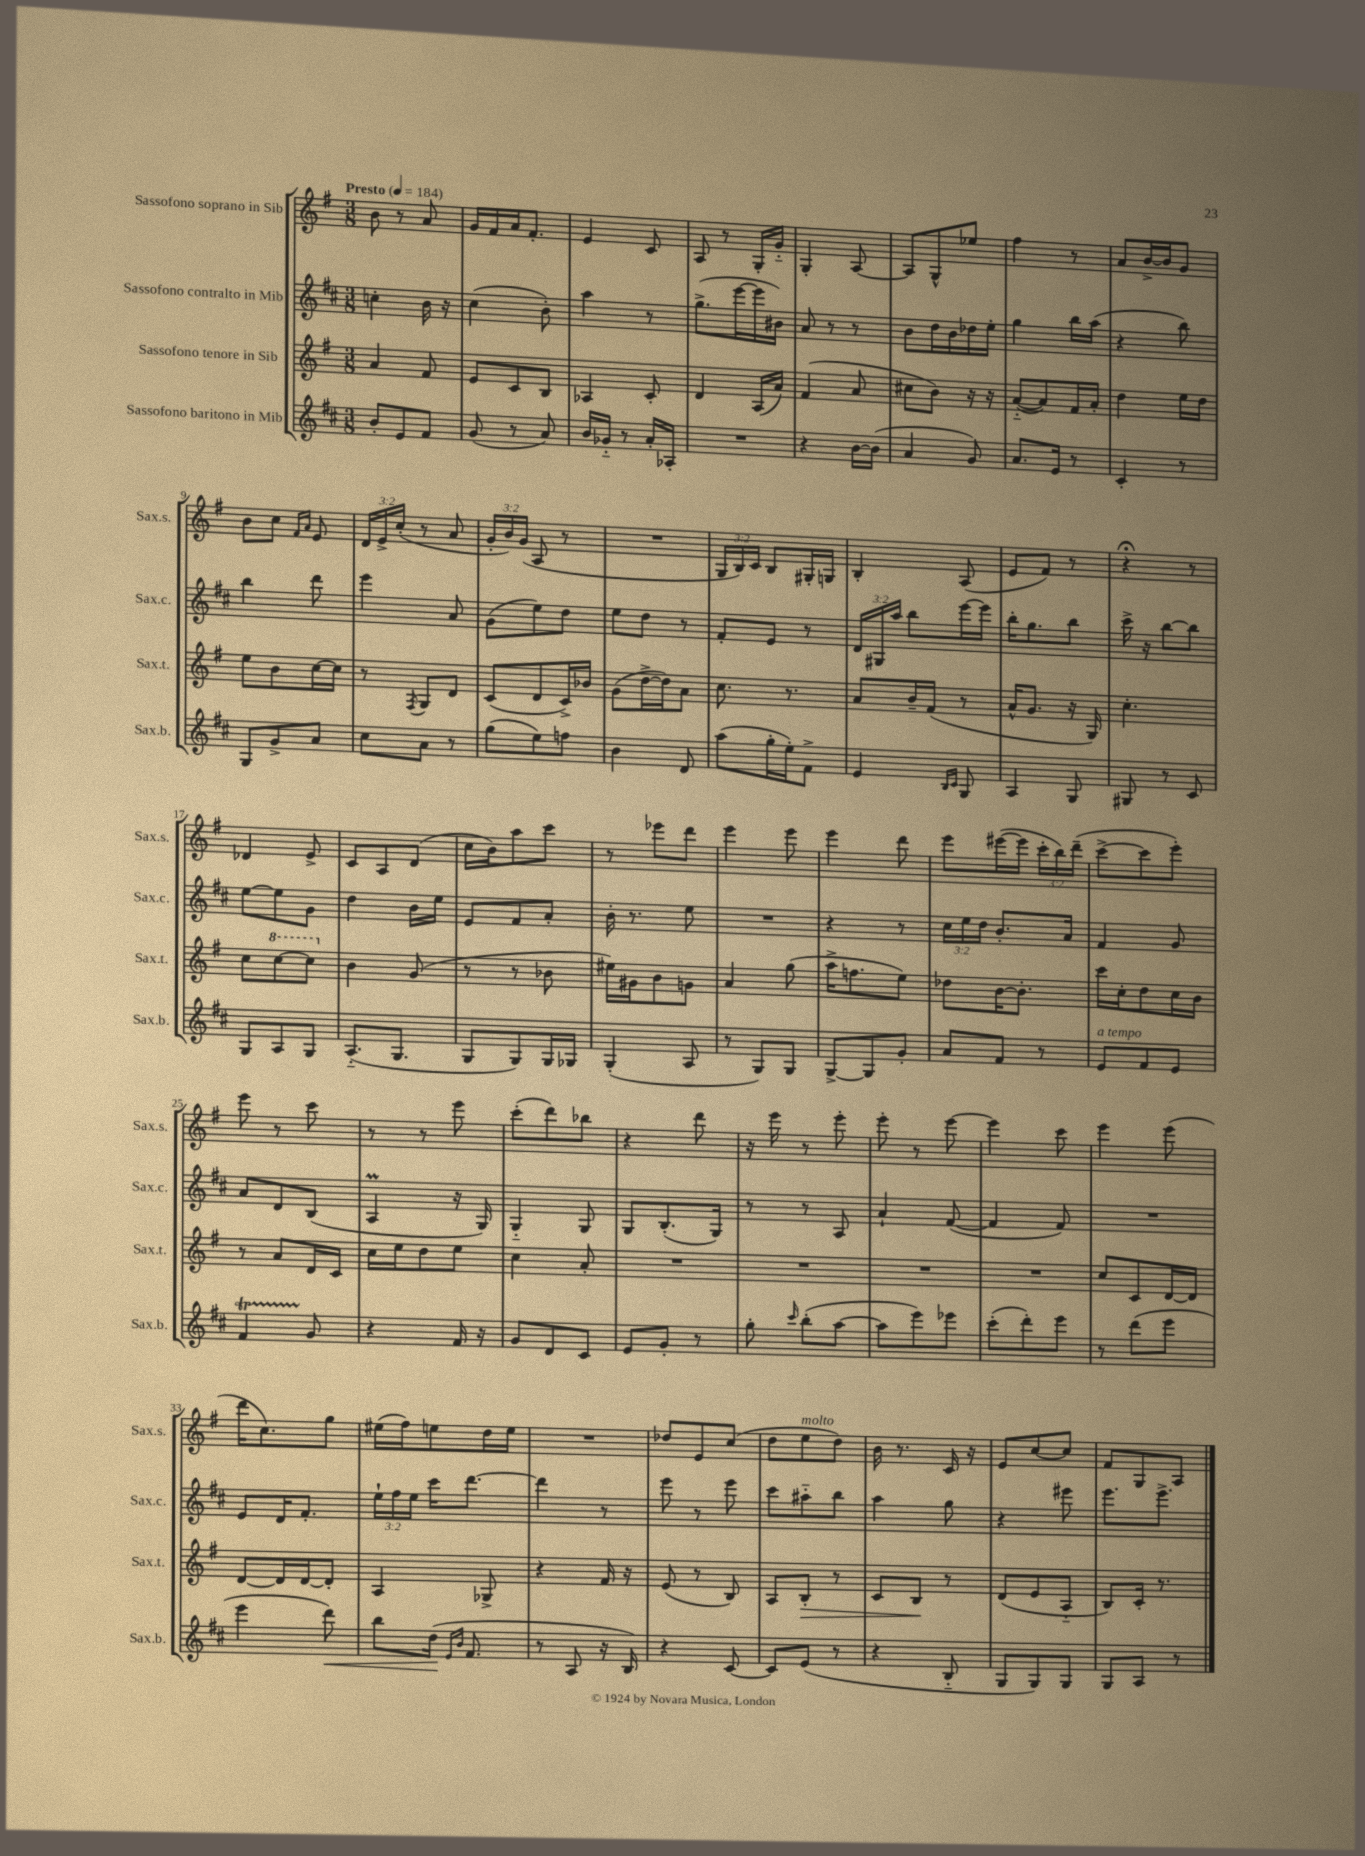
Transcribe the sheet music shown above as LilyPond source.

<<
\new StaffGroup <<
\new Staff = "s0" \with { instrumentName = "Sassofono soprano in Sib" shortInstrumentName = "Sax.s." } {
    \clef treble \key g \major \numericTimeSignature \time 3/8 \override Staff.TupletNumber.text = #tuplet-number::calc-fraction-text \tempo "Presto" 4 = 184
    \autoBeamOff b'8 r8 a'8 |
    g'16[ fis'16 a'16 fis'8.]-. |
    e'4 c'8 |
    a8 r8 g16[-. g'16]-_ |
    g4-. a8~ |
    a8[ g8-^ ees''8] |
    fis''4 r8 |
    a'8[ b'16~-> b'16 g'8] |
    b'8[ c''8] \grace { fis'16[ a'16] } e'8 |
    \tuplet 3/2 { d'16[ e'16-> c''16]-.( } r8 a'8 |
    \tuplet 3/2 { g'16[-. b'16) g'16]( } a8 r8 |
    R4. |
    \tuplet 3/2 { g16[ b16) c'16] } b8[ gis16-. g16] |
    b4-. a8( |
    e'8[ fis'8]) r8 |
    r4\fermata r8 |
    des'4 e'8-> |
    c'8[ a8 d'8]( |
    c''16[ b'16) a''8 c'''8] |
    r8 ees'''8[ d'''8] |
    e'''4 e'''8 |
    e'''4 d'''8 |
    e'''8[ eis'''16~( eis'''16] \tuplet 3/2 { c'''16[-. b''16) d'''16]--( } |
    c'''8[~-> c'''8 e'''8]-.) |
    e'''8 r8 c'''8 |
    r8 r8 e'''8 |
    c'''8[-.( d'''8) bes''8] |
    r4 d'''8 |
    r16 e'''16 r8 e'''8-. |
    e'''8-. r8 e'''8~ |
    e'''4 c'''8 |
    e'''4 e'''8( |
    d'''16[ c''8.) g''8] |
    eis''16[( fis''16) e''8 d''16 e''16] |
    R4. |
    des''8[ e'8 c''8]( |
    d''8[ e''8^\markup { \italic "molto" } d''8]) |
    b'16 r8. c'16 r16 |
    e'8[ c''8~ c''8] |
    fis'8[ g8 a8] \bar "|." |
}
\new Staff = "s1" \with { instrumentName = "Sassofono contralto in Mib" shortInstrumentName = "Sax.c." } {
    \clef treble \key d \major \numericTimeSignature \time 3/8 \override Staff.TupletNumber.text = #tuplet-number::calc-fraction-text
    \autoBeamOff c''4-. b'16 r16 |
    cis''4( b'8-.) |
    a''4 r8 |
    g''8.[->( e'''16~ e'''16 bis'16]) |
    a'8 r8 r8 |
    b'8[ d''16 b'16 des''16 e''16]-. |
    g''4 b''16[ a''16]( |
    r4 b''8) |
    b''4 d'''8 |
    e'''4 a'8 |
    g'8[( e''8) d''8] |
    e''8[ d''8] r8 |
    fis'8[-. e'8] r8 |
    \tuplet 3/2 { d'16[ gis16 a''16] } b''8[ e'''16~ e'''16] |
    b''16[-. g''8. b''8] |
    cis'''16-> r16 b''8[~ b''8] |
    e''8[~ e''8 g'8] |
    d''4 b'16[ e''16] |
    e'8[ fis'8 a'8]-. |
    b'16-. r8. e''8 |
    R4. |
    r4 r8 |
    \tuplet 3/2 { cis''16[ e''16 d''16] } b'8.[-. a'16] |
    fis'4 g'8 |
    a'8[ d'8 b8]( |
    a4\prall r16 g16) |
    g4-_ g8 |
    g8[ b8.-.( g16]) |
    r8 r8 a8 |
    a'4-! fis'8~( |
    fis'4 fis'8) |
    R4. |
    e'8[ d'16 fis'8.]-. |
    \tuplet 3/2 { e''16[-! fis''16 e''16] } cis'''16[ d'''8.]~ |
    d'''4 r8 |
    e'''8 r8 e'''8 |
    cis'''8[ ais''8-_ b''8] |
    a''4 g''8 |
    r4 eis'''8 |
    e'''8.[ e'''8.]-> \bar "|." |
}
\new Staff = "s2" \with { instrumentName = "Sassofono tenore in Sib" shortInstrumentName = "Sax.t." } {
    \clef treble \key g \major \numericTimeSignature \time 3/8
    \autoBeamOff a'4 fis'8 |
    e'8[ c'8 b8] |
    aes4 c'8-. |
    d'4 a16[( a'16]) |
    fis'4( a'8 |
    cis''8[ b'8]) r16 r16 |
    a'8[~-_( a'8) fis'16 a'16]-. |
    d''4 e''16[ d''16] |
    e''8[ b'8 c''16~ c''16] |
    r8 \acciaccatura { fis8 } g8[ d'8] |
    c'8[( d'8 c'16->) bes'16] |
    g'8[( d''16~-> d''16) a'8] |
    c''8. r8. |
    a'8[ b'16-- fis'16]( r8 |
    a'16[-^ g'8.] r16 g16) |
    c''4.-. |
    c''8[ \ottava #1 c'''8~ c'''8] \ottava #0 |
    b'4 g'8( |
    r8 r8 bes'8 |
    eis''16[) gis'16 b'8 g'8] |
    a'4 g''8( |
    a''16[-> f''8. e''8]) |
    des''8[ b'16~ b'8.]-. |
    c'''16[ c''16-. d''8 c''16 b'16] |
    r8 a'8[ d'16 c'16] |
    c''16[ e''16 d''8 e''8] |
    c''4 a'8-. |
    R4. |
    R4. |
    R4. |
    R4. |
    c''8[ c'8 d'16~ d'16] |
    d'8[~ d'16 d'16~ d'8]-. |
    a4 ges8-> |
    r4 fis'16 r16 |
    e'8( r8 b8) |
    a8[ b8]-.\> r8 |
    c'8[ b8]\! r8 |
    d'8[( e'8 a8]-_ |
    b8[) c'16]-. r8. \bar "|." |
}
\new Staff = "s3" \with { instrumentName = "Sassofono baritono in Mib" shortInstrumentName = "Sax.b." } {
    \clef treble \key d \major \numericTimeSignature \time 3/8
    \autoBeamOff b'8[-. e'8 fis'8] |
    g'8( r8 a'8) |
    b'16[ ges'16]-_ r8 a'16[-. aes16]-. |
    R4. |
    r4 b'16[~ b'16]( |
    a'4 g'8) |
    a'8.[ e'16] r8 |
    cis'4-. r8 |
    g8[ g'8-> a'8] |
    cis''8[ a'8] r8 |
    g''8[( e''8) f''8] |
    b'4 d'8 |
    a''8[( g''16-. e''16-.) fis'8]-> |
    e'4 \grace { b16[ cis'16] } g8 |
    a4 g8 |
    gis8 r8 cis'8 |
    g8[ a8 g8] |
    a8.[-_( g8.] |
    g8[ g8) g16 ges16] |
    g4-.( a8 |
    r8 g8[) g8] |
    g8[~-> g8 g'8]-. |
    a'8[ fis'8] r8 |
    e'8[^\markup { \italic "a tempo" } fis'8 e'8] |
    fis'4\startTrillSpan g'8\stopTrillSpan |
    r4 fis'16 r16 |
    g'8[ d'8 cis'8] |
    e'8[ g'8]-. r8 |
    g''8-. \grace { cis'''16 } b''8[-.( a''8]~ |
    a''8[ e'''8) ees'''8] |
    cis'''8[-.( d'''8-.) e'''8] |
    r8 d'''8[( e'''8] |
    e'''4 d'''8\<) |
    b''8[ d''16]\!( \grace { e'16[ b'16] } fis'8. |
    r8 a8 r16 b16) |
    r4 cis'8~ |
    cis'8[ e'8]( r8 |
    r4 b8-_ |
    g8[ g8) g8] |
    g8[ a8] r8 \bar "|." |
}
>>
>>
